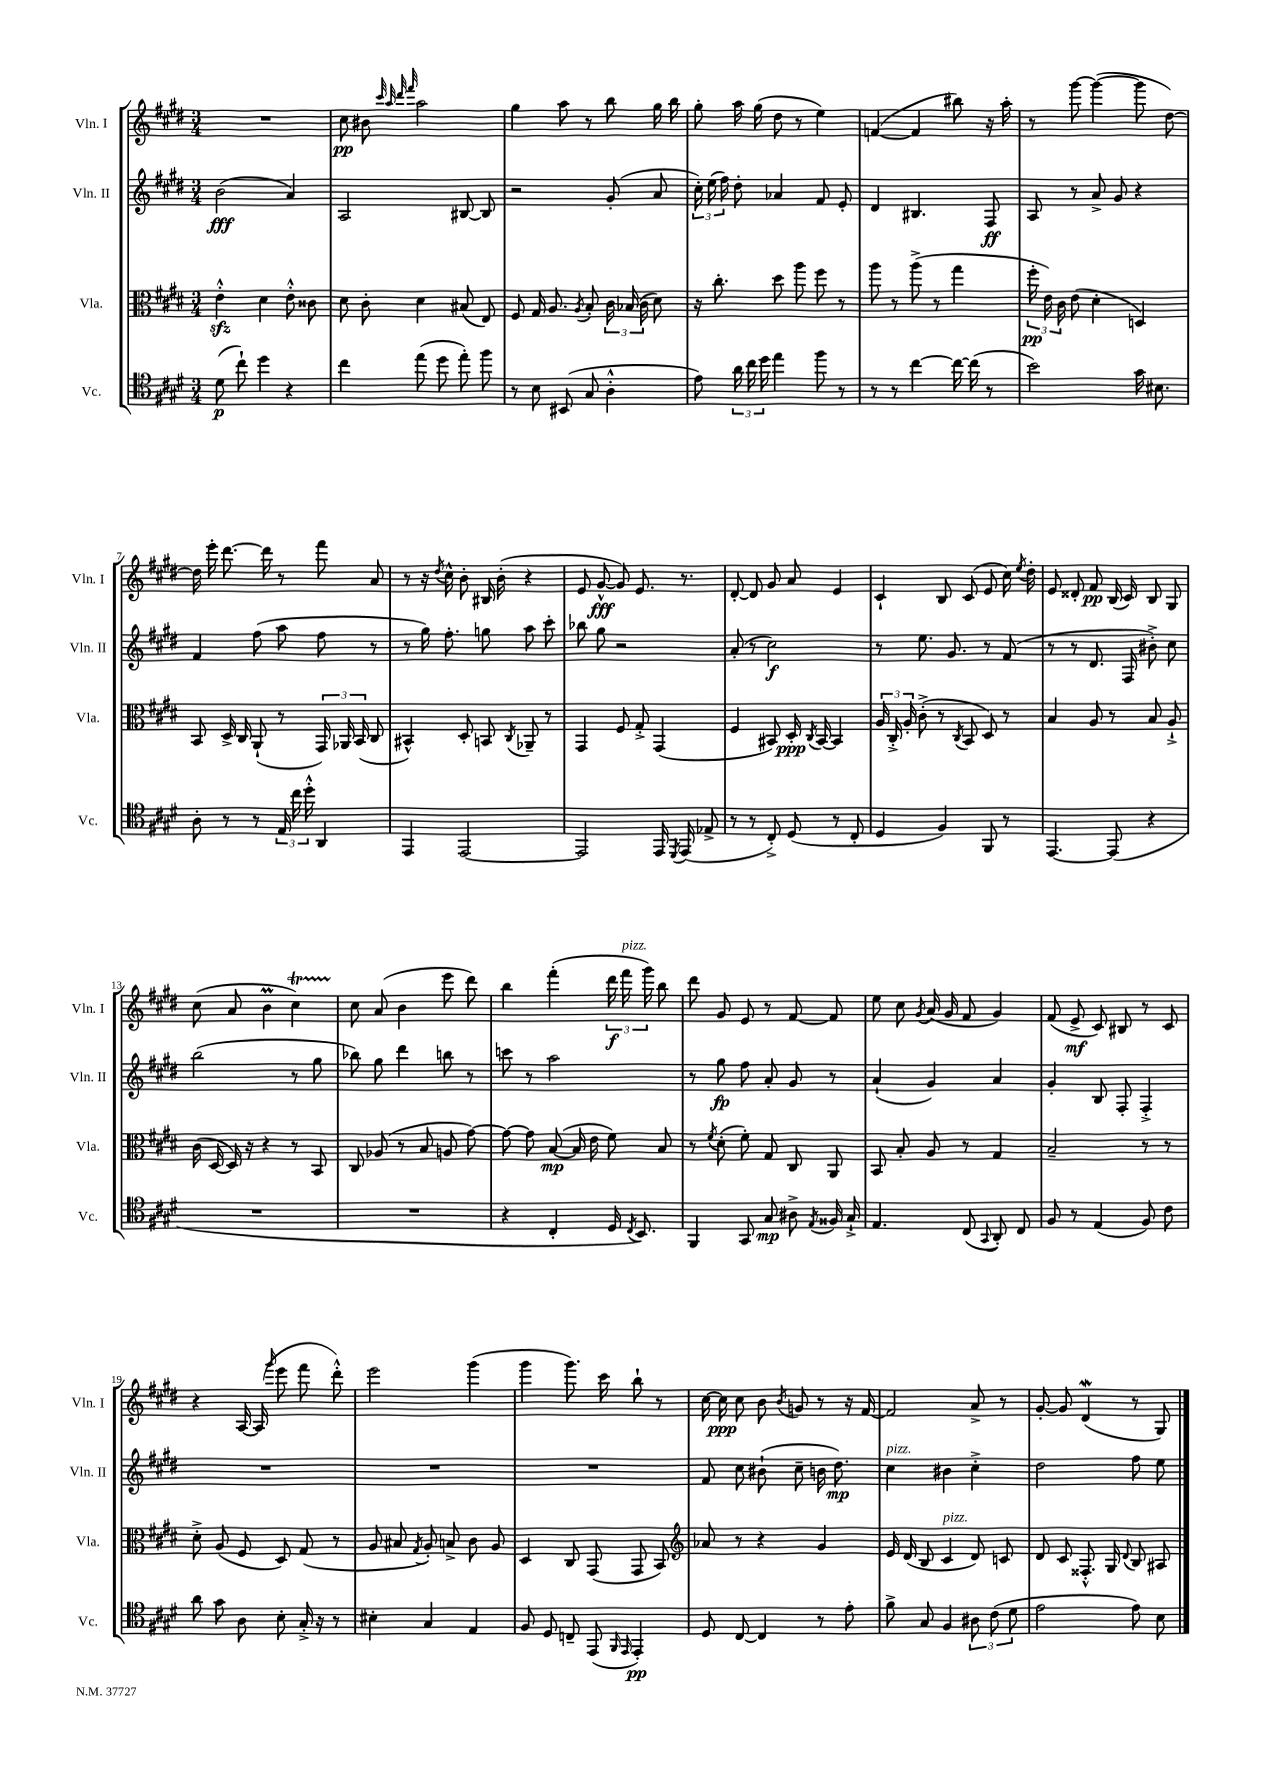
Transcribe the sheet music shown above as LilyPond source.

<<
\new StaffGroup <<
\new Staff = "s0" \with { instrumentName = "Vln. I" shortInstrumentName = "Vln. I" } {
    \clef treble \key e \major \numericTimeSignature \time 3/4
    \autoBeamOff R2. |
    cis''8\pp bis'8 \grace { cis'''32 a''32 dis'''32 fis'''32 } a''2 |
    gis''4 a''8 r8 b''8 gis''16 b''16 |
    gis''8-. a''16 gis''16( dis''8 r8 e''4) |
    f'4~( f'4 bis''8) r16 a''16-. |
    r8 gis'''8~ gis'''4~( gis'''8 dis''8~) |
    dis''16 e'''16-. dis'''8.~ dis'''16 r8 fis'''8 a'8 |
    r8 r16 \acciaccatura { dis''8 } cis''16-^ b'8-. bis16 b'16-.( r4 |
    e'8 gis'8~-^\fff gis'8) e'8. r8. |
    dis'8~-. dis'8 gis'8 a'8 e'4 |
    cis'4-! b8 cis'8( e'8 cis''16) \acciaccatura { e''8 } dis''16-. |
    e'8 disis'8-. fis'8\pp b16( cis'16) b8 gis8 |
    cis''8( a'8 b'4\prall cis''4\startTrillSpan) |
    cis''8\stopTrillSpan a'8( b'4 e'''8 dis'''8) |
    b''4 fis'''4-.( \tuplet 3/2 { dis'''16\f fis'''16^\markup { \italic "pizz." } gis'''16) } b''8 |
    dis'''8 gis'8 e'8 r8 fis'8~ fis'8 |
    e''8 cis''8 \acciaccatura { gis'8 } a'16( gis'16 fis'8 gis'4) |
    fis'8( e'8->\mf cis'8) bis8 r8 cis'8 |
    r4 a16~ a16( \grace { gis'''16 } e'''8 fis'''8 dis'''8-.-^) |
    e'''2 gis'''4( |
    gis'''4 gis'''8.) cis'''16 b''8-! r8 |
    cis''16~ cis''16\ppp cis''8 b'8 \acciaccatura { b'8 } g'8 r8 r16 fis'16~ |
    fis'2 a'8-> r8 |
    gis'8~-. gis'8 dis'4\mordent( r8 gis8) \bar "|." |
}
\new Staff = "s1" \with { instrumentName = "Vln. II" shortInstrumentName = "Vln. II" } {
    \clef treble \key e \major \numericTimeSignature \time 3/4
    \autoBeamOff b'2\fff( a'4) |
    a2 bis8~ bis8 |
    r2 gis'8-.( a'8 |
    \tuplet 3/2 { cis''16-.) e''16( fis''16) } dis''8-. aes'4 fis'8 e'8-. |
    dis'4 bis4. fis8\ff |
    a8 r8 a'8-> gis'8 r4 |
    fis'4 fis''8( a''8 fis''8 r8 |
    r8 gis''16) fis''8.-. g''8 a''8 cis'''8-. |
    bes''8 gis''8 r2 |
    a'8-.( r8 cis''2\f) |
    r8 e''8. gis'8. r8 fis'8( |
    r8 r8 dis'8. fis16 bis'8-.->) cis''8 |
    b''2( r8 gis''8 |
    bes''8) gis''8 dis'''4 b''8 r8 |
    c'''8 r8 a''2 |
    r8 gis''8\fp fis''8 a'8-. gis'8 r8 |
    a'4-!( gis'4) a'4 |
    gis'4-. b8 fis8-. fis4-.-> |
    R2. |
    R2. |
    R2. |
    fis'8 cis''8 bis'8-!( cis''8-- b'16 dis''8.\mp) |
    cis''4^\markup { \italic "pizz." } bis'4 cis''4-.-> |
    dis''2 fis''8 e''8 \bar "|." |
}
\new Staff = "s2" \with { instrumentName = "Vla." shortInstrumentName = "Vla." } {
    \clef alto \key e \major \numericTimeSignature \time 3/4
    \autoBeamOff e'4-.-^\sfz dis'4 e'8-.-^ cisis'8 |
    dis'8 cis'8-. dis'4 bis8( e8) |
    fis8 gis16 a8. \acciaccatura { a8 } b8-. \tuplet 3/2 { cis'16 bes16( cis'16 } dis'8) |
    r16 cis''8.-. dis''8 a''8 fis''8 r8 |
    a''8 r8 a''8->( r8 gis''4 |
    \tuplet 3/2 { fis''16-.\pp e'16) cis'16 } e'8( dis'4-. d4) |
    b,8 dis16-> cis16 a,8-!( r8 \tuplet 3/2 { gis,16) aes,16 b,16( } cis8 |
    bis,4-^) dis8-. b,8 \acciaccatura { cis8 } aes,8-- r8 |
    gis,4 fis8 gis8-.-> gis,4( |
    fis4 bis,8) dis16-.\ppp \acciaccatura { cis8 } bis,16~ bis,4 |
    \tuplet 3/2 { a16 cis16-.-> a16-. } cis'8-.->( r8 \acciaccatura { cis8 } b,8 dis8) r8 |
    b4 a8 r8 b8 a8-!-> |
    cis'16( dis16~ dis16) r16 r4 r8 b,8 |
    cis8 aes8( r8 b8 a8 gis'8~) |
    gis'8~ gis'8 b8~\mp( b16 e'16 fis'8) b8 |
    r8 \acciaccatura { fis'8 } dis'8-.( fis'8-.) gis8 cis8 a,8 |
    b,8 b8-. a8 r8 gis4 |
    b2-- r8 r8 |
    dis'8-.-> a8( fis8 dis8) gis8( r8 |
    a8 bis8 \acciaccatura { gis8 } a8-.) b8-> cis'8 a8 |
    dis4 cis8 gis,8( gis,8 b,8) |
    \clef treble aes'8 r8 r4 gis'4 |
    e'16 dis'16( b8 cis'4^\markup { \italic "pizz." } dis'8) c'8 |
    dis'8 cis'8 fisis8.-.-^ gis16 \appoggiatura { dis'8 } b8 ais8 \bar "|." |
}
\new Staff = "s3" \with { instrumentName = "Vc." shortInstrumentName = "Vc." } {
    \clef tenor \key e \major \numericTimeSignature \time 3/4
    \autoBeamOff dis'8\p( cis''8-!) dis''4 r4 |
    cis''4 e''8( dis''8 e''8-.) fis''8 |
    r8 b8 bis,8( gis8 a4-.-^ |
    e'8) \tuplet 3/2 { a'16 cis''16 dis''16 } e''4 fis''8 r8 |
    r8 r8 cis''4~ cis''16~ cis''16( r8 |
    b'2) gis'16 bis8. |
    a8-. r8 r8 \tuplet 3/2 { e16 cis''16 dis''16-.-^ } a,4 |
    e,4 e,2~ |
    e,2 e,16 \acciaccatura { dis,8 } e,16( ees8-> |
    r8 r8 cis8-.->) dis8( r8 cis8-. |
    dis4 fis4) fis,8 r8 |
    e,4.~ e,8( r4 |
    R2. |
    R2. |
    r4 cis4-. dis16 \acciaccatura { cis8 } b,8.) |
    fis,4 gis,8 gis8\mp ais8-> \acciaccatura { e8 } fisis16 gis16-!-> |
    e4. cis8( \appoggiatura { gis,8 } a,8-.) cis8 |
    fis8 r8 e4( fis8) cis'8 |
    a'8 gis'8 a8 b8-. gis16-.-> r16 r8 |
    bis4-. gis4 e4 |
    fis8 dis8 c8-- e,8( \grace { fis,16 e,16 } e,4-.\pp) |
    dis8 cis8~ cis4 r8 e'8-. |
    fis'8-> gis8 fis4 \tuplet 3/2 { ais8 cis'8( dis'8 } |
    e'2 e'8) b8 \bar "|." |
}
>>
>>
